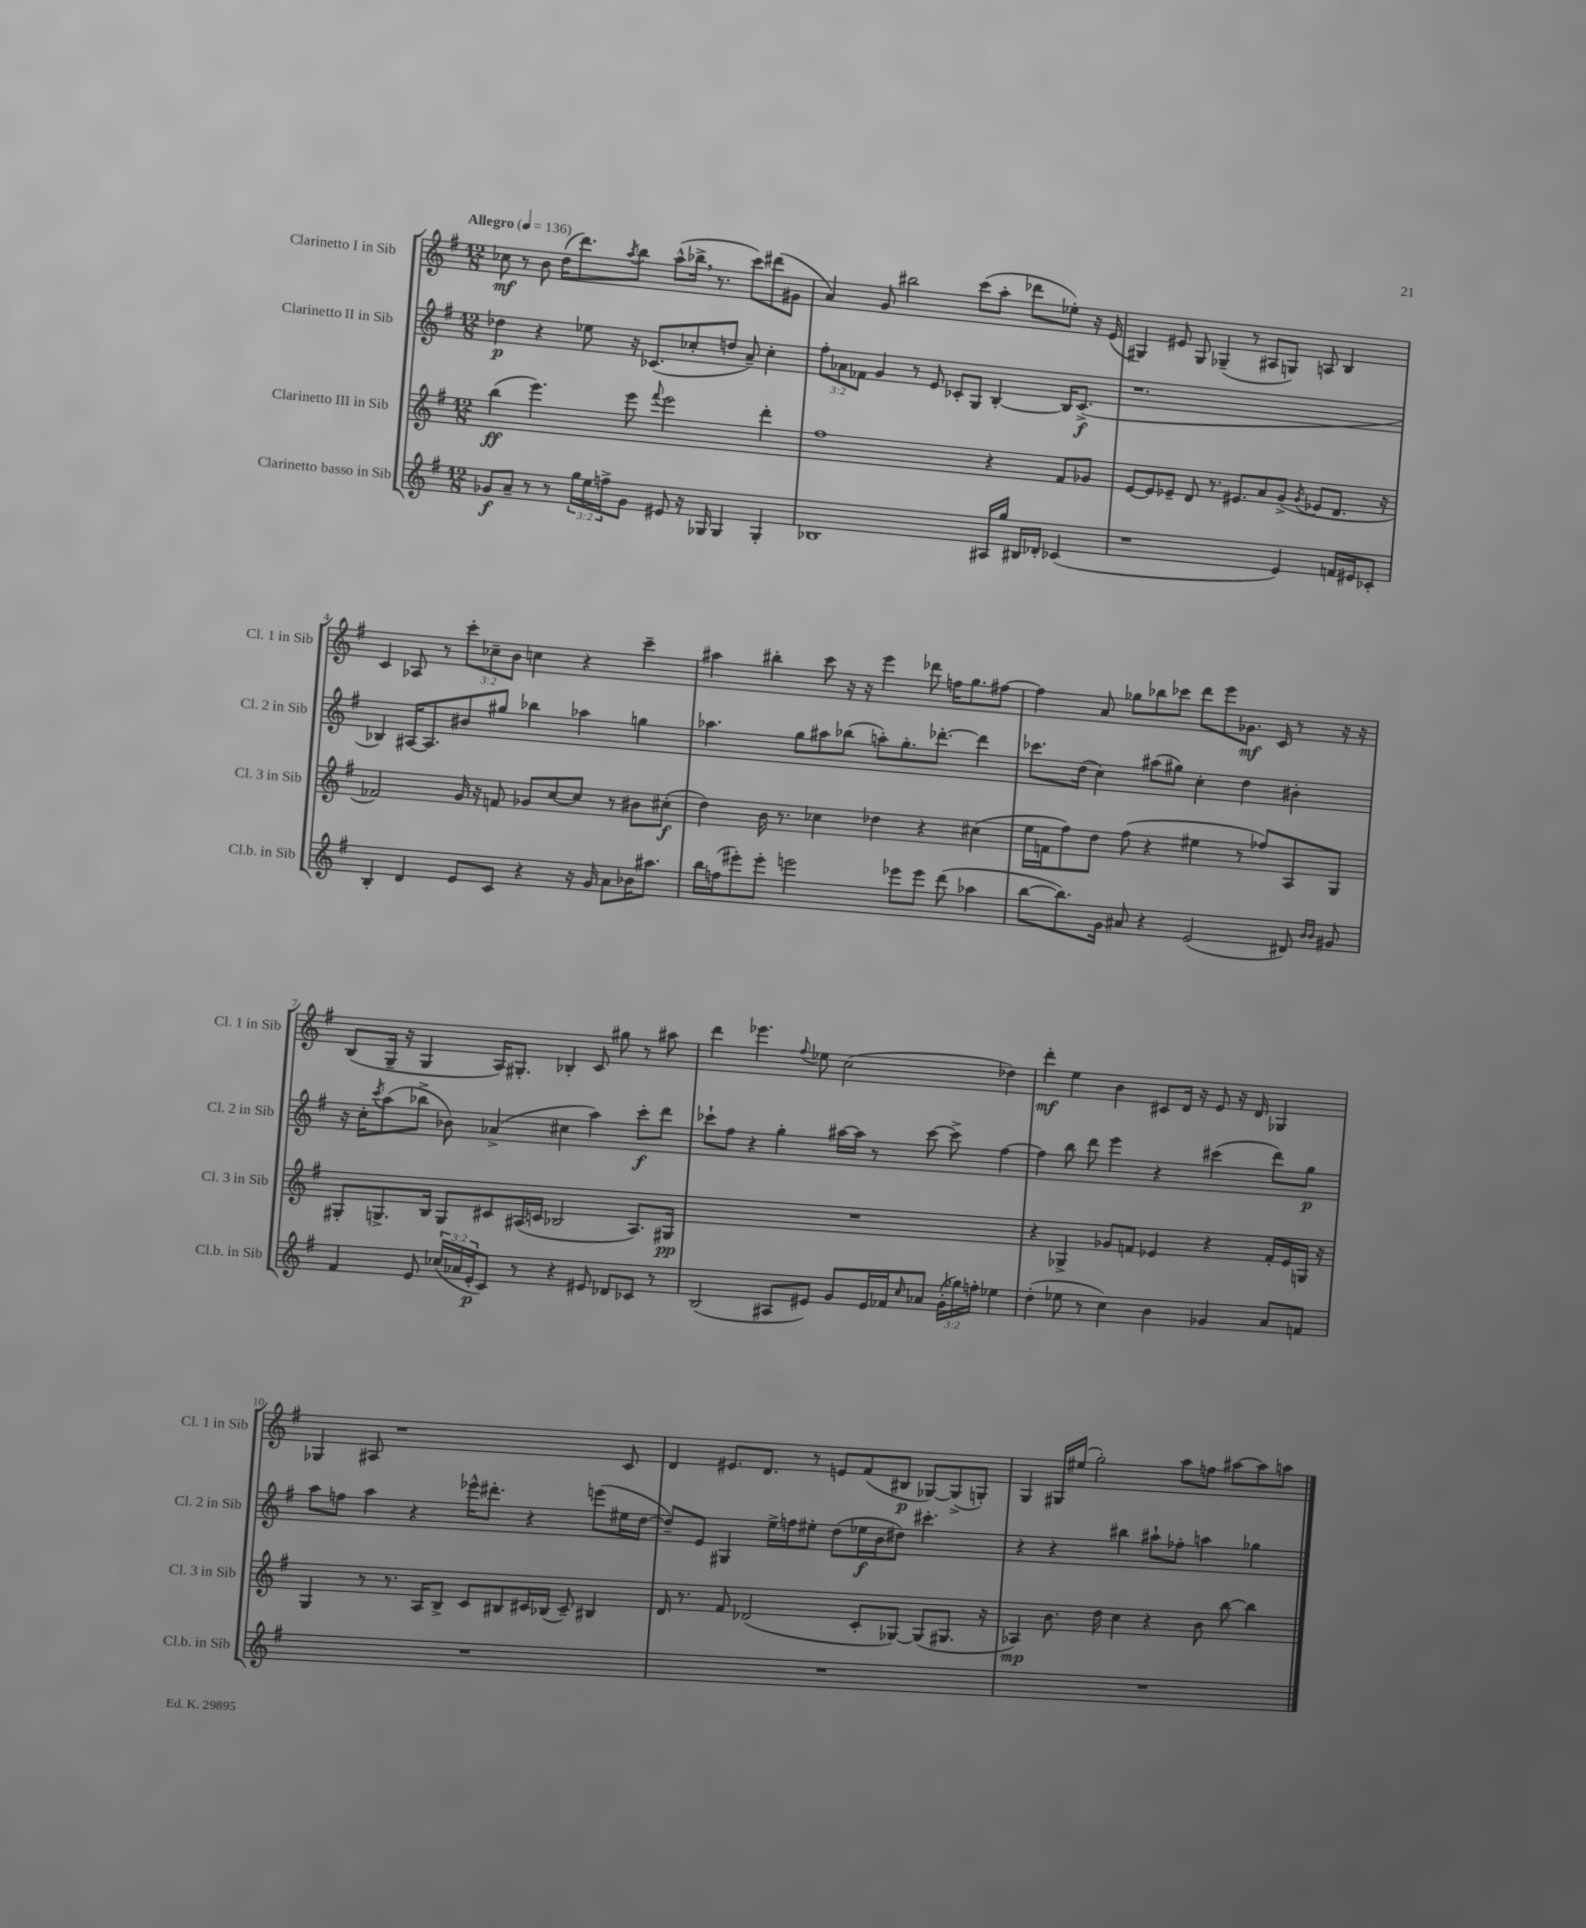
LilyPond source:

<<
\new StaffGroup <<
\new Staff = "s0" \with { instrumentName = "Clarinetto I in Sib" shortInstrumentName = "Cl. 1 in Sib" } {
    \clef treble \key g \major \numericTimeSignature \time 12/8 \override Staff.TupletNumber.text = #tuplet-number::calc-fraction-text \tempo "Allegro" 4 = 136
    ces''8\mf r8 b'8 d''16( d'''8.) \acciaccatura { a''8 } b''8 a''8-^( bes''16-> \breathe r8. c'''8) dis'''8( gis'8 |
    a'4) g'8 bis''2 c'''8( a''8-. des'''8 ees''8-.) r16 e'16( |
    gis4) eis'8 gis8 ges4--( r8 ais8 g8) a8 b4 |
    c'4 aes8 r8 \tuplet 3/2 { c'''8-. ces''8-- b'8 } c''4 r4 c'''4-- |
    ais''4 bis''4-. c'''8 r16 r16 e'''4 des'''8 f''16 g''8. fis''8~ |
    fis''4 a'8 ges''8 bes''8 ces'''8 d'''8 e'''8 ges'8.\mf c'16 r8 r16 r16 |
    b8( g16-- r16 g4 a16) gis8.-. bes4-. c'8 gis''8 r8 ais''8 |
    d'''4 ees'''4. \appoggiatura { fis''8 } ees''8 c''2( des''4) |
    d'''4-.\mf e''4 b'4 cis'8 d'16 r16 e'8 r16 d'16 ges4 |
    ges4 ais8 r1 c'8 |
    d'4 eis'8. d'8. r8 e'8 fis'8( bis8\p ges8~) ges8->( g8-.) |
    g4 gis16 eis''16( g''2-.) a''8 f''8 ais''8~ ais''8 a''8 \bar "|." |
}
\new Staff = "s1" \with { instrumentName = "Clarinetto II in Sib" shortInstrumentName = "Cl. 2 in Sib" } {
    \clef treble \key g \major \numericTimeSignature \time 12/8 \override Staff.TupletNumber.text = #tuplet-number::calc-fraction-text
    des''4\p r4 ees''8 r16 ces'8.( ces''8-. d''8 a'8--) ces''4-. |
    \tuplet 3/2 { fis''8-. aes'8 fes'8 } g'4 r8 e'8 ces'8-. g8 b4~-. b16 ces'8.->\f( |
    r1. |
    bes4) ais16~ ais8. bis'8 gis''8 bes''4 aes''4 g''4 |
    aes''4. g''8 ais''8 bes''8( a''8-.) g''8.-. des'''8.~-. des'''4 |
    ces'''8. d''16( c''4) ais''8( gis''8) c''4-. d''4 bis'4-. |
    r16 c''16-. \acciaccatura { c'''8 } a''8( bes''8-> bes'8) aes'4->( cis''4 a''4) c'''8-.\f d'''8 |
    ces'''8-! fis''8 r4 g''4-. ais''16~ ais''16 r8 ces'''8~ ces'''8-> fis''4~ |
    fis''4 b''8 d'''8 e'''4 r4 cis'''4( d'''8) g''8\p |
    a''8 f''8 a''4 r4 ees'''16-^ dis'''8.-. r4 e'''8( eis''16 d''16~ |
    d''8--) e'8 gis4 e''16-> f''16 eis''8-. d''8( ees''16\f b'16 dis''8) cis'''4.-. |
    r4 r4 bis''4 ais''8-! fes''8-. a''4 ges''4 \bar "|." |
}
\new Staff = "s2" \with { instrumentName = "Clarinetto III in Sib" shortInstrumentName = "Cl. 3 in Sib" } {
    \clef treble \key g \major \numericTimeSignature \time 12/8
    b''4\ff( e'''4.) e'''8 \appoggiatura { fis'''8 } e'''2 d'''4-. |
    fis''1 r4 fis'8 ges'8 |
    e'8~ e'8 ees'8-- d'8 r8. eis'8. a'8 g'8->( \acciaccatura { g'8 } ees'8 d'8. r16 |
    fes'2) g'16 r16 f'8 ges'8 c''8~ c''8 r8 bis'8 cis''8-.\f( |
    d''4) b'16 r8. ces''4 des''4 r4 cis''4( |
    e''16 f'16 fis''8) d''8 fis''8( r4 eis''4 r8 fes''8) a8 g8 |
    gis8-. g8.-> b16 g8 cis'8 ais16( c'16 bes2 ais8.) gis16\pp |
    R1. |
    r4 ges4-> ges'8 f'8 ees'4 r4 f'16-. ees'16 g16 r16 |
    g4 r8 r8. a16 b8-> c'8 bis8 cis'16 bes16( cis'8--) bis4 |
    d'16 r8. fis'8 des'2( c'8-. ges8~) ges8( gis8. r16 |
    aes4\mp) b'8. d''16 c''4 r4 b'8 b''8~ b''4 \bar "|." |
}
\new Staff = "s3" \with { instrumentName = "Clarinetto basso in Sib" shortInstrumentName = "Cl.b. in Sib" } {
    \clef treble \key g \major \numericTimeSignature \time 12/8 \override Staff.TupletNumber.text = #tuplet-number::calc-fraction-text
    ges'8\f a'8-- r8 r8 \tuplet 3/2 { g''16 e''16 f''16-> } ges'8 eis'8 r16 ges16 ges4 ges4-. |
    bes1 ais16 g''16 bis16 des'16-. ces'4( |
    r1 e'4) f'16 eis'16 ces'8-. |
    b4-. d'4 e'8 c'8 r4 r16 g'16 a'8 bes'16 ais''8. |
    b''16 f''16( eis'''8-.) eis'''8-. e'''2 ees'''8 ees'''8 d'''8( aes''4 |
    b''8~ b''8.) g'16 ais'8 r4 e'2( dis'8) \grace { b'16 b'16 } gis'8 |
    fis'4 e'8 \tuplet 3/2 { ces''16( aes'16 e'16-.\p } c'8) r8 r4 eis'8 des'8 ces'8 r8 |
    b2( ais8 eis'8) g'8 eis'16 fes'16 \grace { c''16 } aes'8 \tuplet 3/2 { g'16-.( ges''16) f''16-. } ees''4 |
    d''4-.( ees''8 r8 c''4) b'4 ges'4 a'8 f'8 |
    R1. |
    R1. |
    R1. \bar "|." |
}
>>
>>
